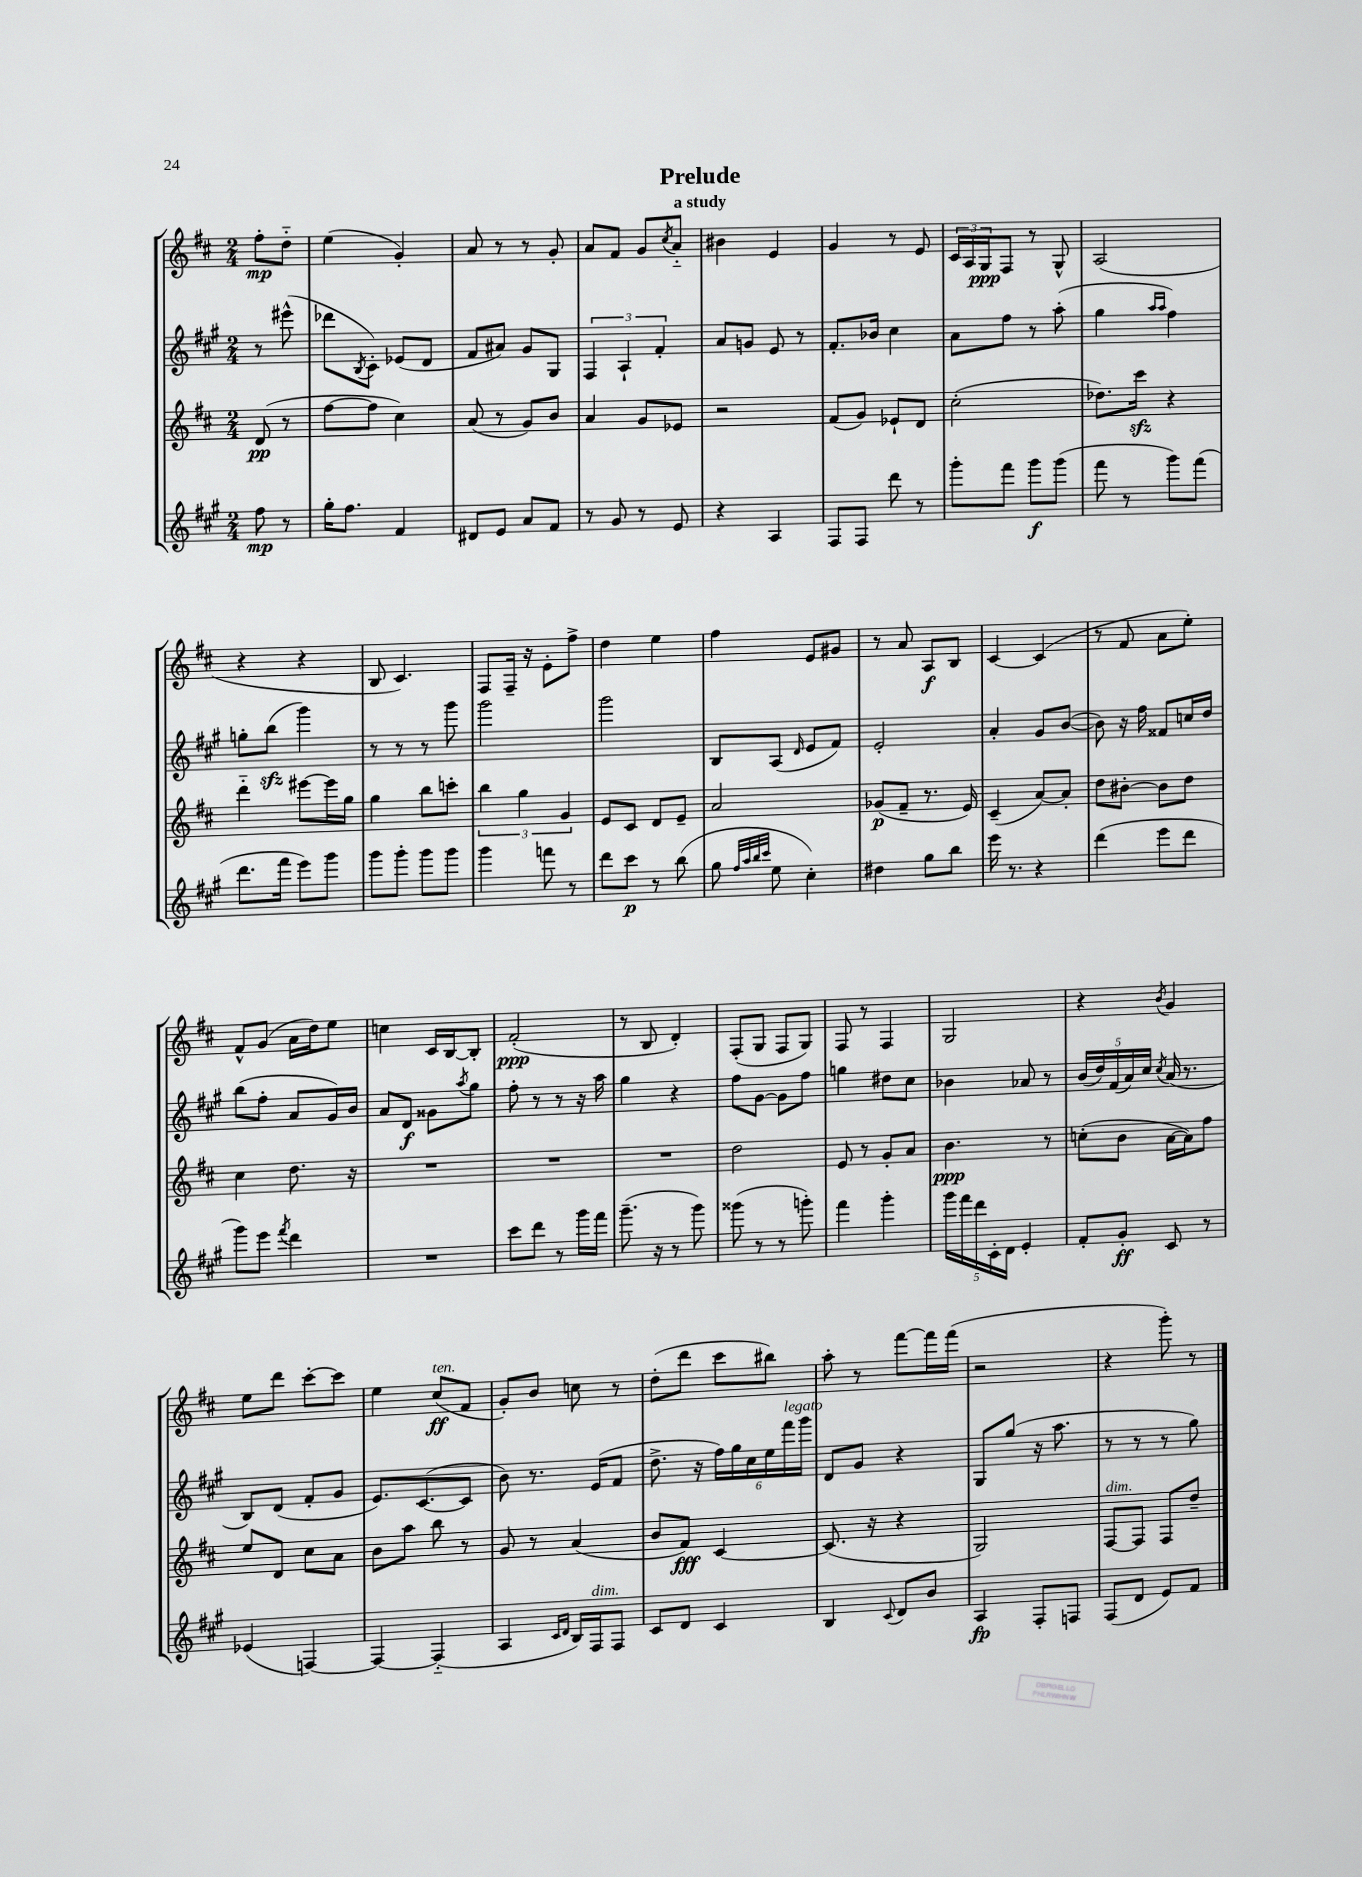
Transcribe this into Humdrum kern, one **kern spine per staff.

**kern	**dynam	**kern	**dynam	**kern	**dynam	**kern	**dynam
*part4	*part4	*part3	*part3	*part2	*part2	*part1	*part1
*staff4	*staff4	*staff3	*staff3	*staff2	*staff2	*staff1	*staff1
*clefG2	*	*clefG2	*	*clefG2	*	*clefG2	*
*k[f#c#g#]	*	*k[f#c#]	*	*k[f#c#g#]	*	*k[f#c#]	*
*M2/4	*	*M2/4	*	*M2/4	*	*M2/4	*
=	=	=	=	=	=	=	=
8ff#\	mp	(8d/	pp	8r	.	8ff#'\L	mp
8r	.	8r	.	(8eee#X^^\	.	8dd\J	.
=1	=1	=1	=1	=1	=1	=1	=1
16gg#'\KL	.	[8ff#\L	.	8ddd-X\L	.	(4ee\	.
8.ff#\J	.	.	.	.	.	.	.
.	.	.	.	8qB/	.	.	.
.	.	8ff#\J]	.	8c#'\J)	.	.	.
4f#/	.	4cc#\)	.	(8e-X/L	.	4g'/)	.
.	.	.	.	8d/J	.	.	.
=2	=2	=2	=2	=2	=2	=2	=2
8d#X/L	.	(8a/	.	8f#/L	.	8a/	.
8e/J	.	8r	.	8a#X/J)	.	8r	.
8a/L	.	8g/L)	.	8g#/L	.	8r	.
8f#/J	.	8b/J	.	8G#/J	.	8g'/	.
=3	=3	=3	=3	=3	=3	=3	=3
8r	.	4a/	.	6F#/	.	8a/L	.
8g#/	.	.	.	.	.	8f#/J	.
.	.	.	.	6A`/	.	.	.
8r	.	8g/L	.	.	.	8g/L	.
.	.	.	.	6f#'/	.	.	.
.	.	.	.	.	.	8qcc#/	.
8e/	.	8e-X/J	.	.	.	8a/J	.
=4	=4	=4	=4	=4	=4	=4	=4
4r	.	2r	.	8a/L	.	4b#X\	.
.	.	.	.	8gn/J	.	.	.
4A/	.	.	.	8e/	.	4e/	.
.	.	.	.	8r	.	.	.
=5	=5	=5	=5	=5	=5	=5	=5
8F#/L	.	(8f#/L	.	8.f#'/L	.	4g/	.
8F#/J	.	8g/J)	.	.	.	.	.
.	.	.	.	16b-X/Jk	.	.	.
8ddd\	.	8e-X`/L	.	4cc#\	.	8r	.
8r	.	8d/J	.	.	.	8e/	.
=6	=6	=6	=6	=6	=6	=6	=6
8ggg#'\L	.	(2cc#'\	.	8a\L	.	24c#/LL	.
.	.	.	.	.	.	24A/	.
.	.	.	.	.	.	24G/J	ppp
8fff#\J	.	.	.	8ff#\J	.	8F#/J	.
8ggg#\L	f	.	.	8r	.	8r	.
(8ggg#\J	.	.	.	(8aa'\	.	8G^^/	.
=7	=7	=7	=7	=7	=7	=7	=7
8fff#\	.	8.dd-X\L)	.	4gg#\	.	(2A/	.
8r	.	.	.	.	.	.	.
.	.	16ccc#zz\Jk	.	.	.	.	.
.	.	.	.	16qqaa/LL	.	.	.
.	.	.	.	16qqaa/JJ	.	.	.
8ggg#\L)	.	4r	.	4ff#\)	.	.	.
(8fff#\J	.	.	.	.	.	.	.
!!LO:LB:g=z
=8	=8	=8	=8	=8	=8	=8	=8
8.ddd\L	.	4ddd\	.	8ggn'\L	.	4r	.
.	.	.	.	(8bbzz\J	.	.	.
16fff#\Jk	.	.	.	.	.	.	.
8eee\L)	.	[8eee#X\L	.	4ggg#\)	.	4r	.
8ggg#\J	.	16eee#\L]	.	.	.	.	.
.	.	16gg\JJ	.	.	.	.	.
=9	=9	=9	=9	=9	=9	=9	=9
8ggg#\L	.	4gg\	.	8r	.	8B/	.
8ggg#'\J	.	.	.	8r	.	4.c#/)	.
8ggg#\L	.	8bb\L	.	8r	.	.	.
8ggg#\J	.	8cccn'\J	.	8ggg#\	.	.	.
=10	=10	=10	=10	=10	=10	=10	=10
4ggg#\	.	6bb\	.	2ggg#\	.	8F#/L	.
.	.	.	.	.	.	16F#~/Jk	.
.	.	6gg\	.	.	.	.	.
.	.	.	.	.	.	16r	.
8fffn\	.	.	.	.	.	8e'\L	.
.	.	6g/	.	.	.	.	.
8r	.	.	.	.	.	8ff#^\J	.
=11	=11	=11	=11	=11	=11	=11	=11
8ddd\L	.	8e/L	.	2ggg#\	.	4dd\	.
8ccc#\J	p	8c#/J	.	.	.	.	.
8r	.	8d/L	.	.	.	4ee\	.
(8bb\	.	8e~/J	.	.	.	.	.
=12	=12	=12	=12	=12	=12	=12	=12
8gg#\	.	2a/	.	8B/L	.	4ff#\	.
32qqff#/LLL	.	.	.	.	.	.	.
32qqaa/	.	.	.	.	.	.	.
32qqbb/	.	.	.	.	.	.	.
32qqccc#/JJJ	.	.	.	.	.	.	.
8ee\	.	.	.	(8A/J	.	.	.
.	.	.	.	16qqd/	.	.	.
4cc#'\)	.	.	.	8e/L	.	8e/L	.
.	.	.	.	8f#/J)	.	8g#X/J	.
=13	=13	=13	=13	=13	=13	=13	=13
4dd#X\	.	(8g-X/L	p	2e'/	.	8r	.
.	.	8f#~/J	.	.	.	8a/	.
8gg#\L	.	8.r	.	.	.	8A/L	f
8bb\J	.	.	.	.	.	8B/J	.
.	.	16e/)	.	.	.	.	.
=14	=14	=14	=14	=14	=14	=14	=14
16eee\	.	(4c#~/	.	4a'/	.	[4c#/	.
8.r	.	.	.	.	.	.	.
4r	.	[8a/L)	.	8g#/L	.	(4c#/]	.
.	.	8a'/J]	.	([8b/J	.	.	.
=15	=15	=15	=15	=15	=15	=15	=15
(4ddd\	.	8dd\L	.	8b\])	.	8r	.
.	.	[8b#X'\J	.	16r	.	8f#/	.
.	.	.	.	16ff#\	.	.	.
8eee\L	.	8b#\L]	.	8f##X/L	.	8a\L	.
8ddd\J	.	8dd\J	.	16ccn/L	.	8ee'\J)	.
.	.	.	.	16dd/JJ	.	.	.
!!LO:LB:g=z
=16	=16	=16	=16	=16	=16	=16	=16
8ggg#\L)	.	4cc#\	.	(8bb\L	.	8f#^^/L	.
8eee\J	.	.	.	8ff#'\J	.	(8g/J	.
8qfff#/	.	.	.	.	.	.	.
4ddd\	.	8.dd\	.	8a/L	.	16a\LL	.
.	.	.	.	.	.	16dd\J)	.
.	.	.	.	16g#/L)	.	8ee\J	.
.	.	16r	.	16b/JJ	.	.	.
=17	=17	=17	=17	=17	=17	=17	=17
2r	.	2r	.	8a/L	.	4ccn\	.
.	.	.	.	8d/J	f	.	.
.	.	.	.	8g##X\L	.	16c#/LL	.
.	.	.	.	.	.	[16B/J	.
.	.	.	.	8qaa/	.	.	.
.	.	.	.	8gg#\J	.	8B'/J]	.
=18	=18	=18	=18	=18	=18	=18	=18
8ccc#\L	.	2r	.	8ff#'\	.	(2f#'/	ppp
8ddd\J	.	.	.	8r	.	.	.
8r	.	.	.	8r	.	.	.
16ggg#\LL	.	.	.	16r	.	.	.
16fff#\JJ	.	.	.	16aa\	.	.	.
=19	=19	=19	=19	=19	=19	=19	=19
(8.ggg#~\	.	2r	.	4gg#\	.	8r	.
.	.	.	.	.	.	8B/	.
16r	.	.	.	.	.	.	.
8r	.	.	.	4r	.	4d'/)	.
8ggg#\)	.	.	.	.	.	.	.
=20	=20	=20	=20	=20	=20	=20	=20
(8ggg##X\	.	2dd\	.	8ff#\L	.	(8F#'/L	.
8r	.	.	.	[8g#\J	.	8G/J	.
8r	.	.	.	8g#\L]	.	8F#/L	.
8gggn'\)	.	.	.	8ff#\J	.	8G/J)	.
=21	=21	=21	=21	=21	=21	=21	=21
4fff#\	.	8e/	.	4ggn\	.	8F#/	.
.	.	8r	.	.	.	8r	.
4ggg#'\	.	8g'/L	.	8dd#X\L	.	4F#/	.
.	.	8a/J	.	8cc#\J	.	.	.
=22	=22	=22	=22	=22	=22	=22	=22
20ggg#\LL	.	4.b\	ppp	4b-X\	.	2G/	.
20fff#\	.	.	.	.	.	.	.
20ddd\	.	.	.	.	.	.	.
20c#'\	.	.	.	.	.	.	.
20d\JJ	.	.	.	.	.	.	.
4e'/	.	.	.	8a-X/	.	.	.
.	.	8r	.	8r	.	.	.
=23	=23	=23	=23	=23	=23	=23	=23
8f#'/L	.	(8ccn'\L	.	(20b/LL	.	4r	.
.	.	.	.	20dd/)	.	.	.
.	.	.	.	(20f#/	.	.	.
8g#'/J	ff	8b\J	.	.	.	.	.
.	.	.	.	20a/)	.	.	.
.	.	.	.	20cc#/JJ	.	.	.
.	.	.	.	8qcc#/	.	8qb/	.
8c#/	.	[16a\LL	.	(16a/	.	4g/	.
.	.	16a\J])	.	8.r	.	.	.
8r	.	8ff#\J	.	.	.	.	.
!!LO:LB:g=z
=24	=24	=24	=24	=24	=24	=24	=24
(4e-X/	.	8ee/L	.	8B/L)	.	8ee\L	.
.	.	8d/J	.	(8d/J	.	8ddd\J	.
[4Fn/)	.	8cc#\L	.	8f#'/L	.	[8ccc#'\L	.
.	.	8a\J	.	8g#/J	.	8ccc#\J]	.
=25	=25	=25	=25	=25	=25	=25	=25
4F/_	.	8b\L	.	8.e/L)	.	4ee\	.
.	.	8aa\J	.	.	.	.	.
.	.	.	.	([8.c#/	.	.	.
!	!	!	!	!	!	!LO:TX:a:i:t=ten.	!
(4F/]	.	8bb\	.	.	.	(8cc#/L	ff
.	.	8r	.	8c#/J]	.	8f#/J	.
=26	=26	=26	=26	=26	=26	=26	=26
4A/	.	8g/	.	8b\)	.	8g'/L)	.
.	.	8r	.	8.r	.	8b/J	.
16qqc#/LL	.	.	.	.	.	.	.
16qqd/JJ	.	.	.	.	.	.	.
16B/LL)	.	(4a/	.	.	.	8ccn\	.
!LO:TX:a:i:t=dim.	!	!	!	!	!	!	!
16F#/J	.	.	.	(16e/KL	.	.	.
8F#/J	.	.	.	8f#/J	.	8r	.
=27	=27	=27	=27	=27	=27	=27	=27
8c#/L	.	8b/L	.	8.dd^\	.	(8dd'\L	.
8d/J	.	8f#/J)	fff	.	.	8ddd\J	.
.	.	.	.	16r	.	.	.
4c#/	.	[4c#/	.	24ff#\LL)	.	8ccc#\L	.
.	.	.	.	24gg#\	.	.	.
.	.	.	.	24cc#\	.	.	.
.	.	.	.	24ee\	.	8bb#X\J)	.
!	!	!	!	!LO:TX:a:i:t=legato	!	!	!
.	.	.	.	24fff#\	.	.	.
.	.	.	.	24ggg#\JJ	.	.	.
=28	=28	=28	=28	=28	=28	=28	=28
4B/	.	(8.c#/]	.	8d/L	.	8aa'\	.
.	.	.	.	8g#/J	.	8r	.
.	.	16r	.	.	.	.	.
8qqc#/	.	.	.	.	.	.	.
8d/L	.	4r	.	4r	.	[8fff#\L	.
8b/J	.	.	.	.	.	16fff#\L]	.
.	.	.	.	.	.	(16fff#\JJ	.
=29	=29	=29	=29	=29	=29	=29	=29
4A/	fp	2G/)	.	8G#/L	.	2r	.
.	.	.	.	(8gg#/J	.	.	.
8F#'/L	.	.	.	16r	.	.	.
.	.	.	.	8.aa\	.	.	.
8Fn/J	.	.	.	.	.	.	.
=30	=30	=30	=30	=30	=30	=30	=30
!	!	!LO:TX:a:i:t=dim.	!	!	!	!	!
(8F#/L	.	[8F#/L	.	8r	.	4r	.
8d/J	.	8F#/J]	.	8r	.	.	.
8e/L)	.	8F#/L	.	8r	.	8ggg'\)	.
8f#/J	.	8dd~/J	.	8gg#\)	.	8r	.
==	==	==	==	==	==	==	==
*-	*-	*-	*-	*-	*-	*-	*-
